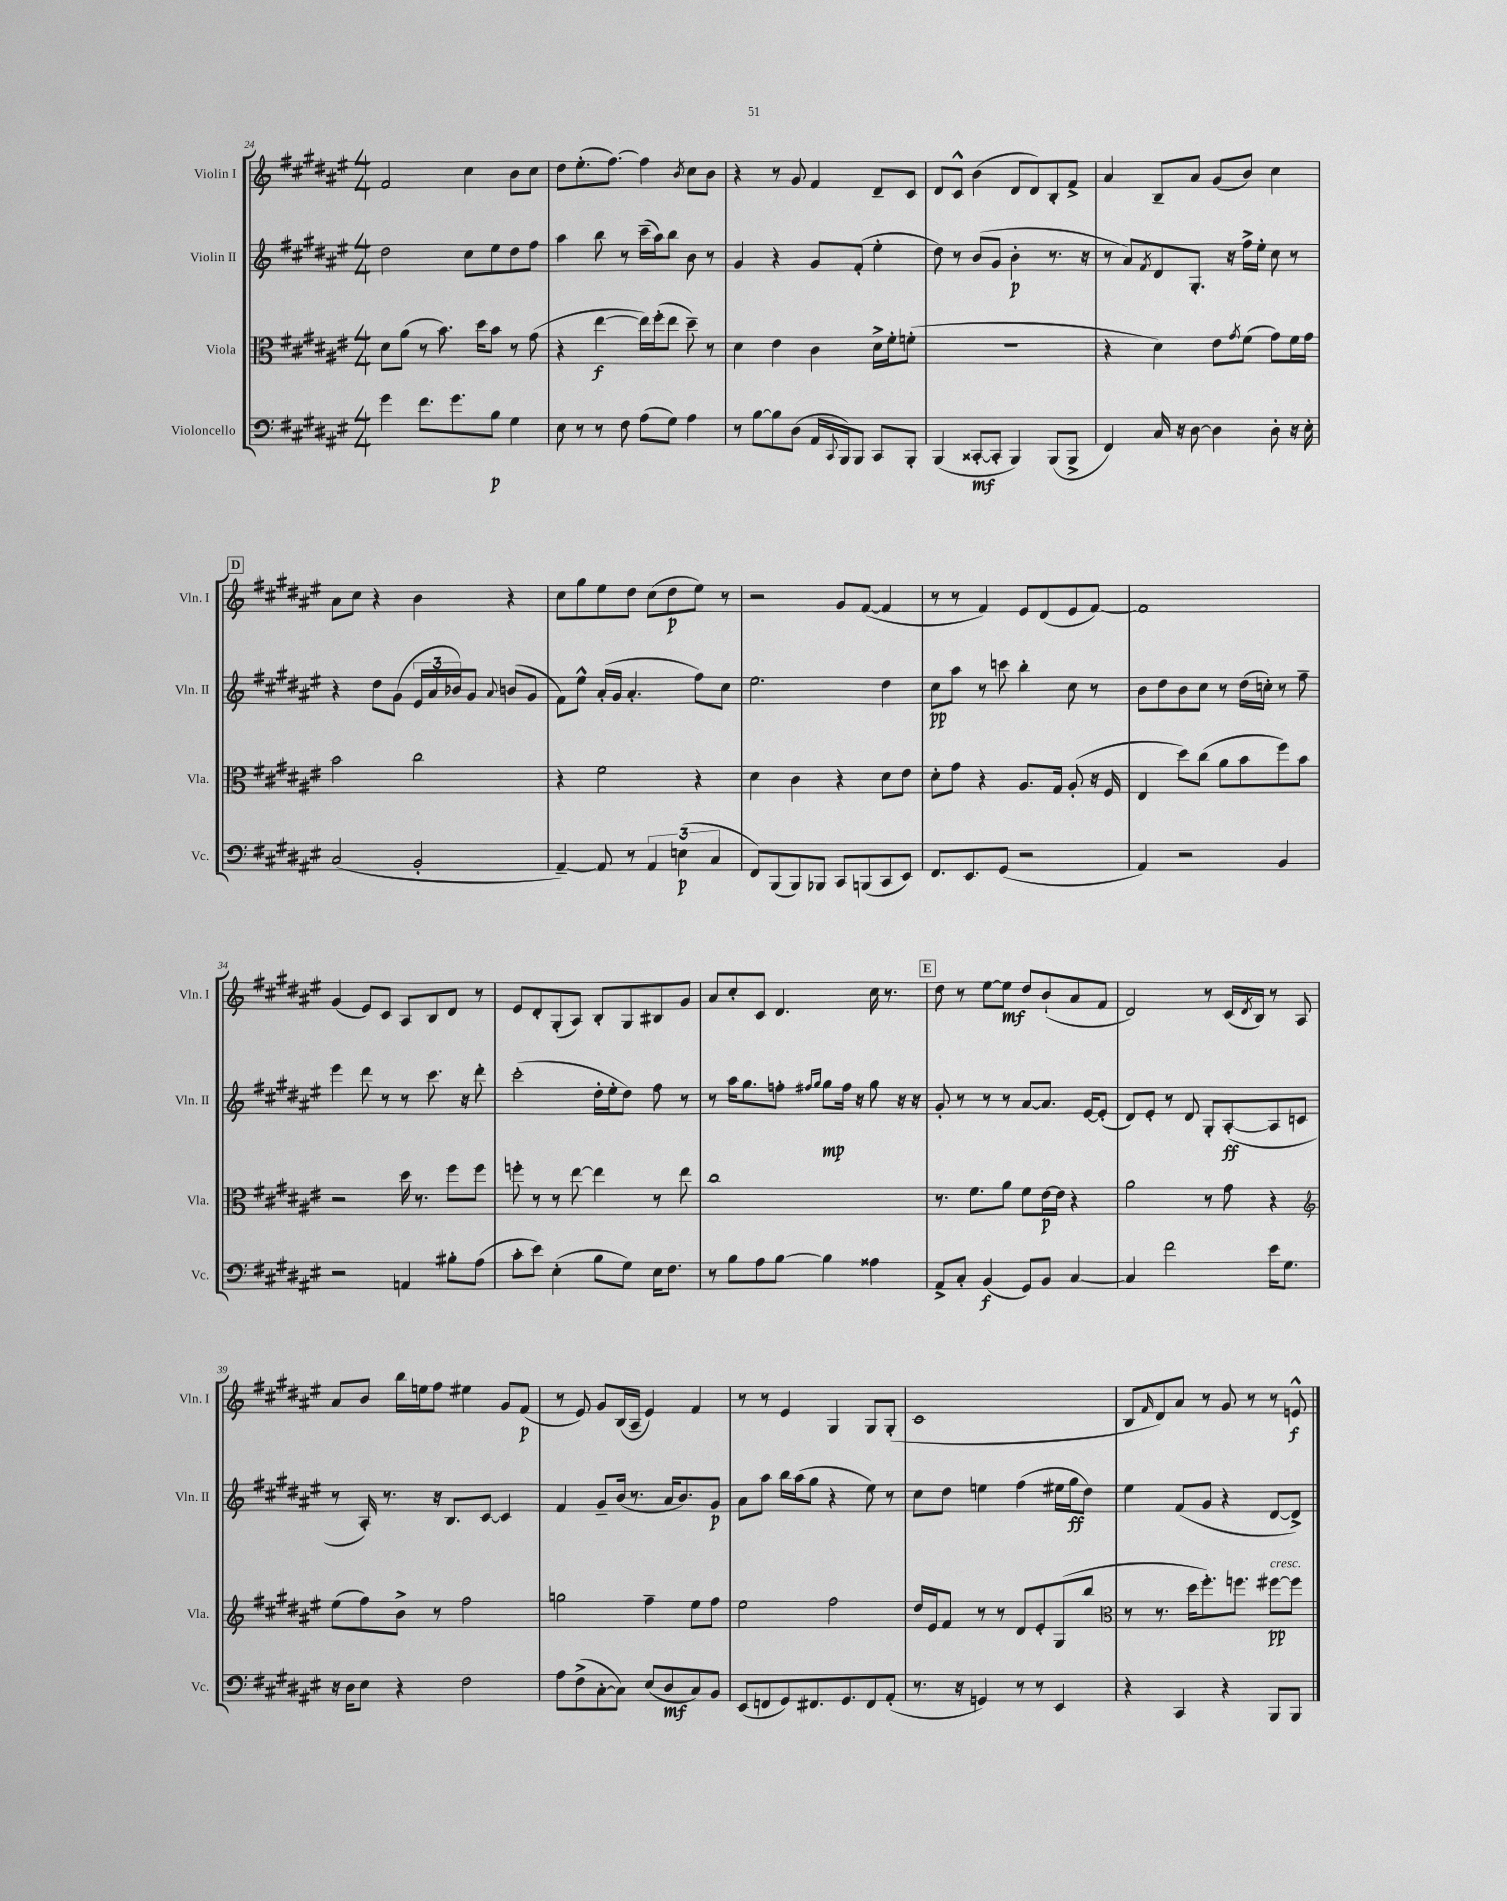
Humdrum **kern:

**kern	**dynam	**kern	**dynam	**kern	**dynam	**kern	**dynam
*part4	*part4	*part3	*part3	*part2	*part2	*part1	*part1
*staff4	*staff4	*staff3	*staff3	*staff2	*staff2	*staff1	*staff1
*I"Violoncello	*	*I"Viola	*	*I"Violin II	*	*I"Violin I	*
*I'Vc.	*	*I'Vla.	*	*I'Vln. II	*	*I'Vln. I	*
*clefF4	*	*clefC3	*	*clefG2	*	*clefG2	*
*k[f#c#g#d#a#e#]	*	*k[f#c#g#d#a#e#]	*	*k[f#c#g#d#a#e#]	*	*k[f#c#g#d#a#e#]	*
*M4/4	*	*M4/4	*	*M4/4	*	*M4/4	*
=24	=24	=24	=24	=24	=24	=24	=24
4g#\	.	8d#\L	.	2dd#\	.	2f#/	.
.	.	(8a#\J	.	.	.	.	.
8.f#\L	.	8r	.	.	.	.	.
.	.	8.b\)	.	.	.	.	.
8.g#\	.	.	.	.	.	.	.
.	.	.	.	8cc#\L	.	4cc#\	.
.	.	16dd#\KL	.	.	.	.	.
8B\J	p	8b\J	.	8ee#\	.	.	.
4G#\	.	8r	.	8dd#\	.	8b\L	.
.	.	(8g#\	.	8ff#\J	.	8cc#\J	.
=25	=25	=25	=25	=25	=25	=25	=25
8E#\	.	4r	.	4aa#\	.	8dd#\L	.
8r	.	.	.	.	.	(8.ee#'\	.
8r	.	[4ee#\	f	8bb\	.	.	.
.	.	.	.	.	.	[8.ff#\J)	.
8F#\	.	.	.	8r	.	.	.
(8A#\L	.	16ee#\LL])	.	(16ccc#~\LL	.	4ff#\]	.
.	.	(16ff#'\J	.	16aa#\J)	.	.	.
8G#\J)	.	8ee#\J	.	8bb\J	.	.	.
.	.	.	.	.	.	8qb/	.
4A#\	.	8dd#~\)	.	8b\	.	8cc#\L	.
.	.	8r	.	8r	.	8b\J	.
=26	=26	=26	=26	=26	=26	=26	=26
8r	.	4d#\	.	4g#/	.	4r	.
[8B\L	.	.	.	.	.	.	.
8B\]	.	4e#\	.	4r	.	8r	.
(8D#\J	.	.	.	.	.	8g#/	.
16AA#/LL	.	4c#\	.	8g#/L	.	4f#/	.
8qqCC#/	.	.	.	.	.	.	.
16BBB/J)	.	.	.	.	.	.	.
8BBB/J	.	.	.	(8f#'/J	.	.	.
8CC#/L	.	16d#^\LL	.	4ee#'\	.	8d#~/L	.
.	.	16f#'\J	.	.	.	.	.
8BBB'/J	.	(8fn'\J	.	.	.	8c#/J	.
=27	=27	=27	=27	=27	=27	=27	=27
(4BBB/	.	1r	.	8dd#\)	.	8d#/L	.
.	.	.	.	8r	.	8c#^^/J	.
[8CC##X'/L	mf	.	.	(8b/L	.	(4b\	.
8CC##'/J]	.	.	.	8g#/J	.	.	.
4BBB/)	.	.	.	4b'\	p	8d#/L	.
.	.	.	.	.	.	8d#/)	.
(8BBB/L	.	.	.	8.r	.	8B'/	.
8BBB^/J	.	.	.	.	.	8f#^/J	.
.	.	.	.	16r	.	.	.
=28	=28	=28	=28	=28	=28	=28	=28
4FF#/)	.	4r	.	8r	.	4a#/	.
.	.	.	.	8a#/L)	.	.	.
.	.	.	.	8qf#/	.	.	.
16C#/	.	4d#\)	.	8d#/	.	8B~/L	.
16r	.	.	.	.	.	.	.
[8D#\	.	.	.	8.G#'/J	.	8a#/J	.
4D#\]	.	8e#\L	.	.	.	(8g#/L	.
.	.	.	.	16r	.	.	.
.	.	8qg#/	.	.	.	.	.
.	.	(8f#\J	.	16ff#^\LL	.	8b/J)	.
.	.	.	.	16ee#'\JJ	.	.	.
8D#'\	.	8g#\L)	.	8cc#\	.	4cc#\	.
16r	.	16f#\L	.	8r	.	.	.
16E#'\	.	16g#\JJ	.	.	.	.	.
!!LO:LB:g=z
!!LO:REH:place=s1:t=D
=29	=29	=29	=29	=29	=29	=29	=29
(2C#/	.	2b\	.	4r	.	8a#\L	.
.	.	.	.	.	.	8cc#\J	.
.	.	.	.	8dd#\L	.	4r	.
.	.	.	.	(8g#\J	.	.	.
2BB'/	.	2cc#\	.	24e#/LL	.	4b\	.
.	.	.	.	24a#/	.	.	.
.	.	.	.	24b-X/J)	.	.	.
.	.	.	.	8g#/J	.	.	.
.	.	.	.	8qqa#/	.	.	.
.	.	.	.	(8bn/L	.	4r	.
.	.	.	.	8g#/J	.	.	.
=30	=30	=30	=30	=30	=30	=30	=30
[4AA#~/)	.	4r	.	8f#\L)	.	8cc#\L	.
.	.	.	.	8ee#^^\J	.	8gg#\	.
8AA#/]	.	2f#\	.	(16a#'/LL	.	8ee#\	.
.	.	.	.	16g#/JJ	.	.	.
8r	.	.	.	4.a#'/	.	8dd#\J	.
6AA#/	.	.	.	.	.	(8cc#\L	.
.	.	.	.	.	.	8dd#\	p
(6En\	p	.	.	.	.	.	.
.	.	4r	.	8ff#\L)	.	8ee#\J)	.
6C#/	.	.	.	.	.	.	.
.	.	.	.	8cc#\J	.	8r	.
=31	=31	=31	=31	=31	=31	=31	=31
8FF#/L)	.	4d#\	.	2.ee#\	.	2r	.
(8BBB/	.	.	.	.	.	.	.
8BBB/)	.	4c#\	.	.	.	.	.
8BBB-X/J	.	.	.	.	.	.	.
8CC#/L	.	4r	.	.	.	8g#/L	.
(8BBBn/	.	.	.	.	.	([8f#/J	.
8CC#/	.	8d#\L	.	4dd#\	.	4f#/]	.
8EE#/J)	.	8e#\J	.	.	.	.	.
=32	=32	=32	=32	=32	=32	=32	=32
8.FF#/L	.	8d#'\L	.	8cc#\L	pp	8r	.
.	.	8g#\J	.	8aa#\J	.	8r	.
8.EE#/	.	.	.	.	.	.	.
.	.	4r	.	8r	.	4f#/)	.
(8GG#/J	.	.	.	8cccn\	.	.	.
2r	.	8.A#/L	.	4bb'\	.	8e#/L	.
.	.	.	.	.	.	(8d#/	.
.	.	16G#/Jk	.	.	.	.	.
.	.	(8A#'/	.	8cc#\	.	8e#/	.
.	.	16r	.	8r	.	[8f#/J)	.
.	.	16F#/	.	.	.	.	.
=33	=33	=33	=33	=33	=33	=33	=33
4AA#/)	.	4E#/	.	8b\L	.	1f#]	.
.	.	.	.	8dd#\	.	.	.
2r	.	8dd#\L)	.	8b\	.	.	.
.	.	(8cc#\J	.	8cc#\J	.	.	.
.	.	8a#\L	.	8r	.	.	.
.	.	8b\	.	(16dd#\LL	.	.	.
.	.	.	.	16ccn'\JJ)	.	.	.
4BB/	.	8ff#\)	.	8r	.	.	.
.	.	8b\J	.	8ff#~\	.	.	.
!!LO:LB:g=z
=34	=34	=34	=34	=34	=34	=34	=34
2r	.	2r	.	4eee#\	.	(4g#/	.
.	.	.	.	8ddd#\	.	8e#/L)	.
.	.	.	.	8r	.	8c#/J	.
4AAn/	.	16dd#\	.	8r	.	8A#/L	.
.	.	8.r	.	.	.	.	.
.	.	.	.	8.ccc#\	.	8B/	.
8B#X'\L	.	8ff#\L	.	.	.	8d#/J	.
.	.	.	.	16r	.	.	.
(8A#\J	.	8ff#\J	.	8ddd#'\	.	8r	.
=35	=35	=35	=35	=35	=35	=35	=35
8c#'\L	.	8ffn'\	.	(2ccc#'\	.	8e#/L	.
8e#\J)	.	8r	.	.	.	8d#'/	.
(4E#'\	.	8r	.	.	.	(8G#'/	.
.	.	[8ee#\	.	.	.	8A#/J)	.
8B\L	.	4ee#\]	.	16dd#'\LL	.	8B'/L	.
.	.	.	.	16ee#'\J	.	.	.
8G#\J)	.	.	.	8dd#\J)	.	8G#/	.
16E#\KL	.	8r	.	8ff#\	.	8B#X/	.
8.F#\J	.	.	.	.	.	.	.
.	.	8ee#\	.	8r	.	8g#/J	.
=36	=36	=36	=36	=36	=36	=36	=36
8r	.	1cc#	.	8r	.	8a#/L	.
8B\L	.	.	.	16aa#\KL	.	8cc#'/	.
.	.	.	.	8.gg#\	.	.	.
8A#\	.	.	.	.	.	8c#/J	.
[8B\J	.	.	.	8ffn'\J	.	4.d#/	.
.	.	.	.	16qqff#X/LL	.	.	.
.	.	.	.	16qqgg#/JJ	.	.	.
4B\]	.	.	.	8gg#\L	mp	.	.
.	.	.	.	16ff#\Jk	.	.	.
.	.	.	.	16r	.	.	.
4A##X\	.	.	.	8gg#\	.	16cc#\	.
.	.	.	.	.	.	8.r	.
.	.	.	.	16r	.	.	.
.	.	.	.	16r	.	.	.
!!LO:REH:place=s1:t=E
=37	=37	=37	=37	=37	=37	=37	=37
8AA#^/L	.	8.r	.	8g#'/	.	8dd#\	.
8C#'/J	.	.	.	8r	.	8r	.
.	.	8.f#\L	.	.	.	.	.
(4BB/	f	.	.	8r	.	[8ee#\L	.
.	.	8a#\J	.	8r	.	8ee#\J]	mf
8GG#/L)	.	8f#\L	.	[8a#/L	.	8dd#/L	.
8BB/J	.	[16e#\L	p	8.a#/J]	.	(8b`/	.
.	.	16e#\JJ]	.	.	.	.	.
[4C#/	.	4r	.	.	.	8a#/	.
.	.	.	.	[16e#/KL	.	.	.
.	.	.	.	(8e#'/J]	.	8f#/J	.
=38	=38	=38	=38	=38	=38	=38	=38
4C#/]	.	2a#\	.	8d#/L)	.	2d#/)	.
.	.	.	.	8e#'/J	.	.	.
2f#\	.	.	.	8r	.	.	.
.	.	.	.	8d#/	.	.	.
.	.	8r	.	8G#'/L	.	8r	.
.	.	8g#\	.	([8A#'/	ff	(16c#/LL	.
.	.	.	.	.	.	8qd#/	.
.	.	.	.	.	.	16B/JJ)	.
16e#\KL	.	4r	.	8A#/]	.	8r	.
8.G#\J	.	.	.	.	.	.	.
.	.	.	.	8cn/J	.	8A#/	.
!!LO:LB:g=z
=39	=39	=39	=39	=39	=39	=39	=39
*	*	*clefG2	*	*	*	*	*
16r	.	(8ee#\L	.	8r	.	8a#/L	.
16D#\KL	.	.	.	.	.	.	.
8E#\J	.	8ff#\)	.	16A#'/)	.	8b/J	.
.	.	.	.	8.r	.	.	.
4r	.	8b^\J	.	.	.	16bb\LL	.
.	.	.	.	.	.	16een\J	.
.	.	8r	.	16r	.	8ff#\J	.
.	.	.	.	8.B/L	.	.	.
2F#\	.	2ff#\	.	.	.	4ee#X\	.
.	.	.	.	[8c#/J	.	.	.
.	.	.	.	4c#/]	.	8g#/L	.
.	.	.	.	.	.	(8f#/J	p
=40	=40	=40	=40	=40	=40	=40	=40
8A#\L	.	2ggn\	.	4f#/	.	8r	.
(8F#^\	.	.	.	.	.	8e#/)	.
[8C#'\	.	.	.	8g#~/L	.	8g#/L	.
8C#\J])	.	.	.	(16b/Jk	.	(16B/L	.
.	.	.	.	8.r	.	16A#~/JJ	.
(8E#/L	.	4ff#~\	.	.	.	4e#/)	.
8D#/	mf	.	.	16a#/KL	.	.	.
.	.	.	.	8.b/)	.	.	.
8C#/)	.	8ee#\L	.	.	.	4f#/	.
8BB/J	.	8ff#\J	.	8g#/J	p	.	.
=41	=41	=41	=41	=41	=41	=41	=41
(8EE#/L	.	2ee#\	.	8a#\L	.	8r	.
8FFn/	.	.	.	8aa#\J	.	8r	.
8GG#/)	.	.	.	16bb\LL	.	4e#/	.
.	.	.	.	(16aa#\J	.	.	.
8.FF#X/	.	.	.	8gg#\J	.	.	.
.	.	2ff#\	.	4r	.	4G#/	.
8.GG#/	.	.	.	.	.	.	.
8FF#/	.	.	.	8ee#\)	.	8G#/L	.
(8AA#'/J	.	.	.	8r	.	(8G#'/J	.
=42	=42	=42	=42	=42	=42	=42	=42
8.r	.	16dd#/LL	.	8cc#\L	.	1c#	.
.	.	16e#/J	.	.	.	.	.
.	.	8f#/J	.	8dd#\J	.	.	.
16r	.	.	.	.	.	.	.
4GGn/)	.	8r	.	4een\	.	.	.
.	.	8r	.	.	.	.	.
8r	.	8d#/L	.	(4ff#\	.	.	.
8r	.	8e#'/	.	.	.	.	.
4EE#/	.	(8G#/	.	16ee#X\LL	.	.	.
.	.	.	.	16gg#\J	ff	.	.
.	.	8bb/J	.	8dd#\J)	.	.	.
=43	=43	=43	=43	=43	=43	=43	=43
*	*	*clefC3	*	*	*	*	*
4r	.	8r	.	4ee#\	.	8B/L	.
.	.	.	.	.	.	16qqf#/	.
.	.	8.r	.	.	.	8d#/)	.
4CC#/	.	.	.	(8f#/L	.	8a#/J	.
.	.	16dd#\KL	.	.	.	.	.
.	.	8.ff#'\)	.	8g#/J	.	8r	.
4r	.	.	.	4r	.	8g#/	.
.	.	8.ffn\J	.	.	.	.	.
.	.	.	.	.	.	8r	.
!	!	!LO:TX:a:i:t=cresc.	!	!	!	!	!
8BBB/L	.	[8ff#X\L	pp	[8d#/L	.	8r	.
8BBB/J	.	8ff#\J]	.	8d#^/J])	.	8en^^/	f
==	==	==	==	==	==	==	==
*-	*-	*-	*-	*-	*-	*-	*-
